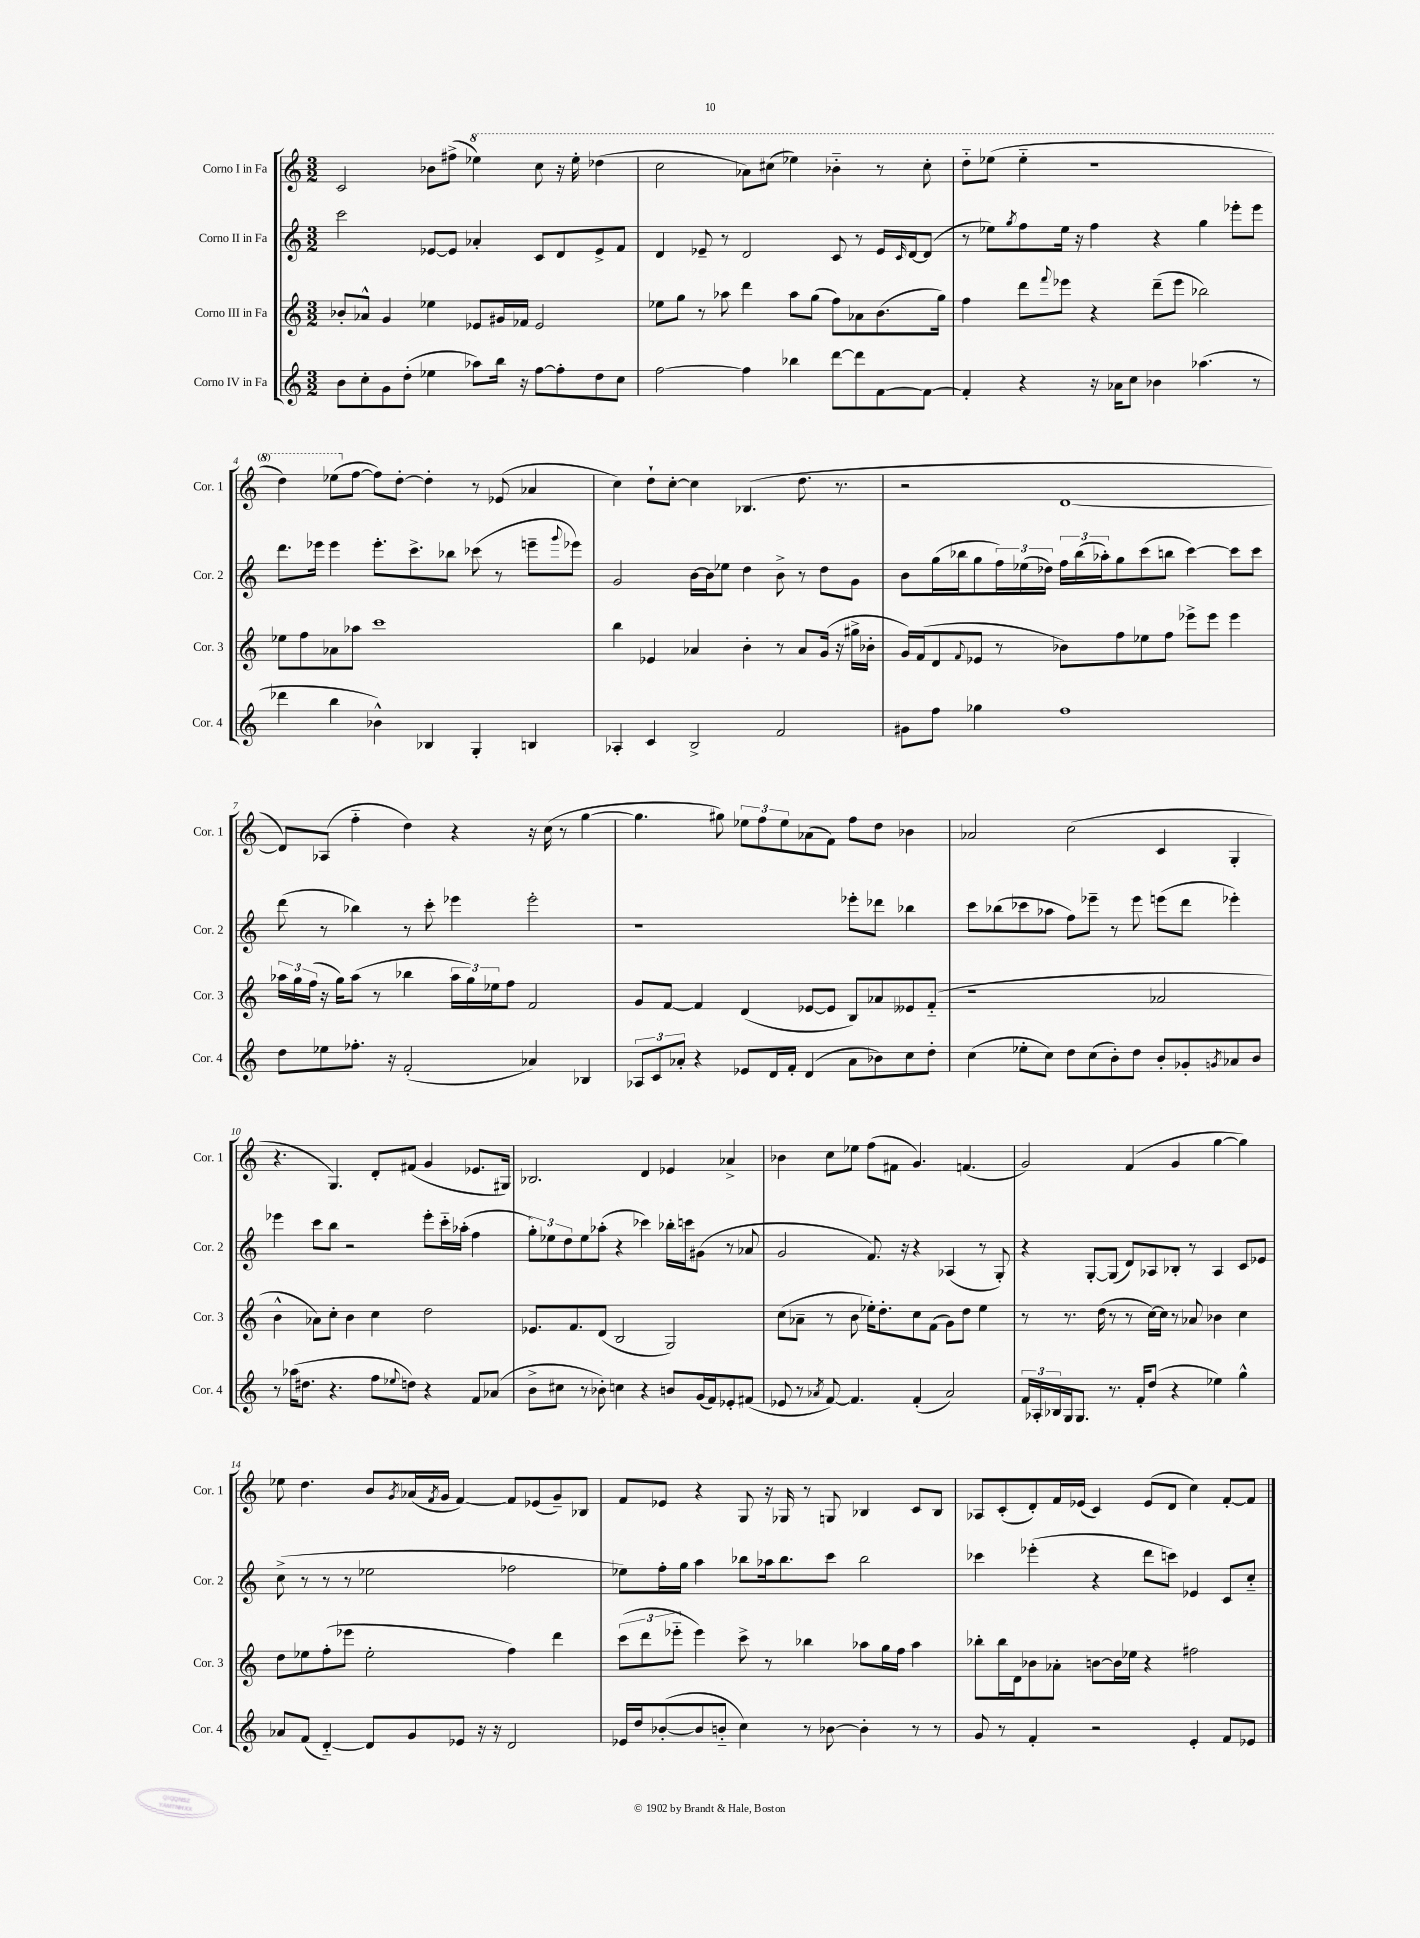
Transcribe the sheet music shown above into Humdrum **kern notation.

**kern	**kern	**kern	**kern
*staff4	*staff3	*staff2	*staff1
*clefG2	*clefG2	*clefG2	*clefG2
*k[]	*k[]	*k[]	*k[]
*M3/2	*M3/2	*M3/2	*M3/2
8b	8b-'	2ccc	2c
8cc'	8a-^^	.	.
8g	4g	.	.
(8dd'	.	.	.
4ee-	4ee-	[8e-	8b-
.	.	8e-]	(8ff#^
8aa-)	8e-	4a-'	4eee-)
16bb	16g#	.	.
16r	16f-	.	.
[8ff	2e-	8c	8ccc
8ff']	.	8d	16r
.	.	.	16eee-'
8dd	.	8e-^	(4ddd-
8cc	.	8f	.
=	=	=	=
[2ff	8ee-	4d	2ccc
.	8gg	.	.
.	8r	8e-~	.
.	8aa-	8r	.
4ff]	4ddd	2d	8aa-)
.	.	.	(8ccc#
4bb-	8aa-	.	4eee-)
.	(8gg	.	.
[8ddd	8ff)	8c	4bb-'~
8ddd]	8a-	8r	.
[8f	(8.b	16e-	8r
.	.	16qqc	.
.	.	[16d	.
8f_	.	(8d]	8ccc#'
.	16gg)	.	.
=	=	=	=
4f']	4ff	8r	8ddd'~
.	.	8ee-)	(8eee-
.	.	8qgg	.
4r	8ddd	8ff	4eee-'~
.	8qqfff	.	.
.	8eee-	16ee-	.
.	.	16r	.
16r	4r	4ff	1r
16a-	.	.	.
8cc	.	.	.
4b-	(8ddd~	4r	.
.	8eee-	.	.
(4.aa-	2bb-)	4gg	.
.	.	8eee-'	.
8r	.	8eee-	.
=	=	=	=
4ddd-	8ee-	8.ddd	4ddd)
.	8ff	.	.
.	.	16eee-	.
4bb	8a-	4eee-	(8eee-
.	8aa-	.	[8ff
4b-^^)	1ccc	8.eee-'	8ff])
.	.	.	[8dd'
.	.	8.ccc^	.
4B-	.	.	4dd']
.	.	8bb-	.
4G'	.	(8ccc-	8r
.	.	8r	(8e-
4B	.	8eee~	4a-
.	.	8qqggg	.
.	.	8eee-)	.
=	=	=	=
4A-'	4bb	2g	4cc)
4c	4e-	.	8dd`
.	.	.	[8cc'
2B^	4a-	[16b	4cc]
.	.	16b]	.
.	.	8ee-	.
.	4b'	4dd	(4.B-
2f	8r	8b^	.
.	8a-	8r	8.dd
.	(16g	8dd	.
.	16r	.	8.r
.	16gg#^	8g	.
.	16b-'	.	.
=	=	=	=
8g#	16g)	8b	2r
.	(16f	.	.
8ff	8d	(16gg	.
.	.	16bb-	.
.	8qqf	.	.
4gg-	8e-	8gg	.
.	8r	24ff)	.
.	.	(24ee-	.
.	.	24dd-)	.
1ff	8b-)	24ff	[1d
.	.	(24bb-	.
.	.	24aa-')	.
.	8ff	8gg	.
.	8ee-	(8ccc	.
.	8ff	8bb	.
.	8eee-^	[4ccc)	.
.	8eee-	.	.
.	4eee-	8ccc]	.
.	.	8ccc	.
=	=	=	=
8dd	24aa-	(8ddd	8d])
.	24gg	.	.
.	(24ff	.	.
8ee-	16r	8r	(8A-
.	16gg)	.	.
8.ff-'	(8aa-	4bb-)	4ff'~
.	8r	.	.
16r	.	.	.
(2f'	4bb-	8r	4dd)
.	.	8ccc'	.
.	24aa-	4eee-	4r
.	24gg)	.	.
.	24ee-	.	.
.	8ff	.	.
4a-)	2f	2eee-'	16r
.	.	.	(16cc
.	.	.	8r
4B-	.	.	[4gg
=	=	=	=
12A-	8g	1r	4.gg]
12c	.	.	.
.	[8f	.	.
12a-'	.	.	.
4r	4f]	.	.
.	.	.	8gg#)
8e-	(4d	.	12ee-
.	.	.	12ff
16d	.	.	.
.	.	.	12ee-
16f'	.	.	.
(4d	[8e-	.	(8a-
.	8e-]	.	8f)
8a-	8B)	8eee-'	8ff
8b-)	8a-	8ddd-	8dd
8cc	8e--	4bb-	4b-
8dd'	(8f'~	.	.
=	=	=	=
(4cc	1r	8ccc	2a-
.	.	(8bb-	.
8ee-'	.	8ccc-	.
8cc)	.	8aa-	.
8dd	.	8ff)	(2cc
(8cc	.	8eee-~	.
8b')	.	8r	.
8dd	.	8eee-	.
8b'	2a-	(8eee	4c
8g-'	.	8ddd	.
8qg	.	.	.
8a-	.	4eee-')	4G'
8b	.	.	.
=	=	=	=
8r	4b^^	4eee-	4.r
(16aa-	.	.	.
8.dd#	.	.	.
.	8a-)	8ccc	.
4.r	8cc'	8bb	4.G)
.	4b	2r	.
8ff	4cc	.	8d'
8qqee-	.	.	.
8dd)	.	.	(8f#
4r	2dd	8eee-'	4g
.	.	16ccc'~	.
.	.	(16aa-'	.
8f	.	4ff	8.e-
(8a-	.	.	.
.	.	.	16G#)
=	=	=	=
8b^	8.e-	12gg')	2.B-
.	.	12ee-	.
8cc#	.	.	.
.	.	12dd	.
.	8.f	.	.
8r	.	8ee-	.
8b-')	(8d	(8aa-'	.
4cc	2B	4r	.
4r	.	4ccc-)	4d
8b	2G)	16bb-'	4e-
.	.	16ccc	.
(16g	.	(8g#	.
16f)	.	.	.
8e-'	.	8r	4a-^
(8f#	.	8a-	.
=	=	=	=
8e-	(8cc	2g	4b-
8r	8a-~	.	.
8qa-	.	.	.
[8f)	8r	.	8cc
4.f]	8b	.	8ee-
.	16ee-')	8.f)	(8ff
.	8.dd'	.	.
.	.	.	8f#
.	.	16r	.
(4f'	8cc	4r	4.g)
.	(8f	.	.
2a-)	8g)	(4A-	.
.	8dd	.	(4.f
.	4ee-	8r	.
.	.	8G')	.
=	=	=	=
24f	8r	4r	2g)
24A-'	.	.	.
24B-	.	.	.
16G	8.r	.	.
8.G	.	.	.
.	.	[8G'	.
.	(16dd	.	.
8.r	8r	(8G]	.
.	8r	8d)	(4f
16f'	.	.	.
(8dd	[16cc)	8A-	.
.	16cc]	.	.
4r	8r	8B-'	4g
.	8a-	8r	.
4ee-)	4b-	4A-	[4gg
4gg^^	4cc	8c	4gg])
.	.	8e-	.
=	=	=	=
8a-	8dd	(8cc^	8ee-
(8f	8ee-	8r	4.dd
[4d'~)	(8ff'	8r	.
.	8eee-	8r	.
8d]	2ee-'	2ee-	8b
.	.	.	8qg
8g	.	.	(16a-
.	.	.	8qf
.	.	.	16g
8e-	.	.	[4f)
16r	.	.	.
16r	.	.	.
2d	4ff)	2ff-	8f]
.	.	.	(8e-
.	4ddd	.	8g~)
.	.	.	8B-
=	=	=	=
16e-	(12ccc	8ee-)	8f
16dd	.	.	.
.	12ddd	.	.
([8b-'	.	16ff'	8e-
.	12eee-'~	.	.
.	.	16gg	.
8b-]	4eee-)	4aa	4r
8b'~	.	.	.
4cc)	8ccc^	8bb-	8G
.	8r	16aa-	16r
.	.	8.bb-	16G-
8r	4bb-	.	8r
[8b-	.	8ccc	8G
4b-']	8aa-	2bb-	4B-
.	16gg	.	.
.	16ff	.	.
8r	4aa-	.	8c
8r	.	.	8B-
=	=	=	=
8g	8bb-'	4ccc-	8A-
8r	16bb-	.	(8c'
.	16d	.	.
4f'	8b-	(4eee-'	8d')
.	8a-'	.	16f
.	.	.	(16e-
2r	[8b	4r	4c)
.	16b]	.	.
.	16ee-	.	.
.	4r	8ddd	(8e-
.	.	8ccc)	8d
4e'	2ff#	4e-	4cc)
8f	.	8c	[8f'
8e-	.	8cc'~	8f]
==	==	==	==
*-	*-	*-	*-
